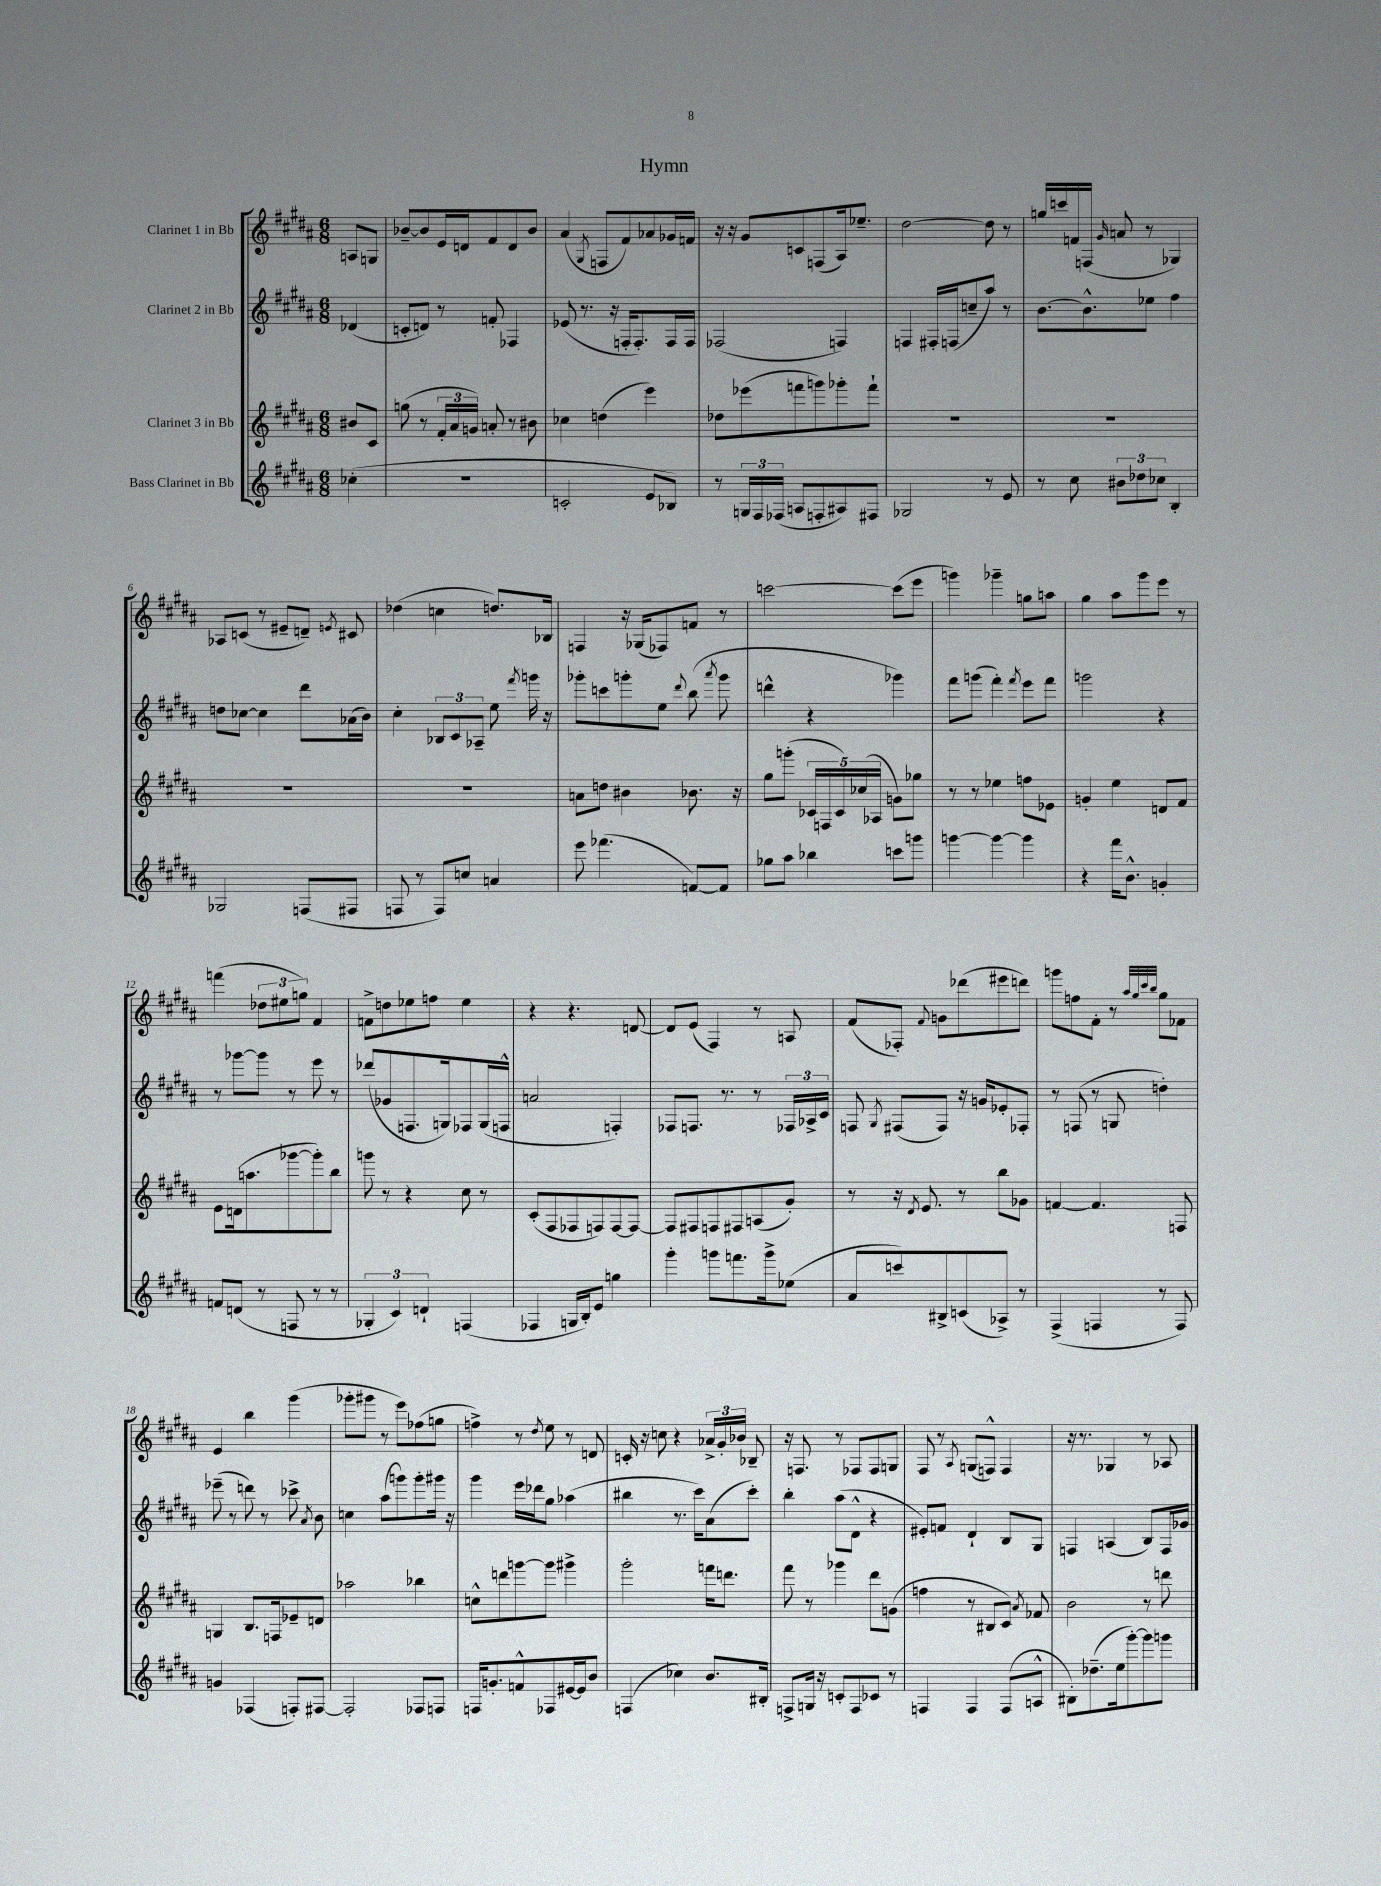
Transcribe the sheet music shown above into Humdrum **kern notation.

**kern	**kern	**kern	**kern
*part4	*part3	*part2	*part1
*staff4	*staff3	*staff2	*staff1
*I"Bass Clarinet in Bb	*I"Clarinet 3 in Bb	*I"Clarinet 2 in Bb	*I"Clarinet 1 in Bb
*clefG2	*clefG2	*clefG2	*clefG2
*k[f#c#g#d#a#]	*k[f#c#g#d#a#]	*k[f#c#g#d#a#]	*k[f#c#g#d#a#]
*M6/8	*M6/8	*M6/8	*M6/8
=	=	=	=
(4cc-X'\	8b#X/L	(4d-X/	8An/L
.	8c#/J	.	8Gn/J
=1	=1	=1	=1
2.r	(8ggn\	8cn'/L	[8b-X~/L
.	8r	8dn/J)	8b-/]
.	24f#'/LL	8r	16e/L
.	24a#/	.	.
.	.	.	16dn/J
.	24gn/JJ)	.	.
.	8an'/	8fn'/	8f#/
.	8r	4F-X/	8d/
.	8b#X\	.	8b-/J
=2	=2	=2	=2
2cn'/	4cc-X\	(8e-X/	(4a#/
.	.	8.r	.
.	.	.	8qG#/
.	(4ddn\	.	8Fn/L
.	.	16r	.
.	.	16Fn'/KL	8f#/)
.	.	8.F'/)	.
8e/L	4eee\)	.	8a-X/
8B-X/J)	.	16F/L	16g-X/L
.	.	16F/JJ	16fn/JJ
=3	=3	=3	=3
8r	8dd-X\L	(2F-X/	16r
.	.	.	16r
24Gn/LL	(8eee-X\	.	8g#/L
24F#/	.	.	.
(24F-X/JJ	.	.	.
8An/L	8fffn\	.	8cn/
8Fn'/	8gggn\)	.	(8Fn/
8A#X/)	8ggg-X'\	4Fn/)	16A#/k)
.	.	.	8.ee-X~/J
8F#X/J	8fff`\J	.	.
=4	=4	=4	=4
2G-X/	2.r	4Fn/	[2dd#\
.	.	16F#X'/LL	.
.	.	(16Fn/J	.
.	.	8ccn~/	.
8r	.	8aa#/J)	8dd#\]
8e/	.	8r	8r
=5	=5	=5	=5
8r	2.r	[8.b\L	16ggn/LL
.	.	.	16cccn/
8cc#\	.	.	16fn/
.	.	8.b^^\]	(16Fn/JJ
.	.	.	16qqg#/
12b#X\L	.	.	8an/
12dd-X\	.	.	.
.	.	8ee-X\J	8r
12cc-X\J	.	.	.
4B'/	.	4ff#\	4G-X/)
!!LO:LB:g=z
=6	=6	=6	=6
2G-X/	2.r	8ddn\L	8A-X/L
.	.	[8cc-X\J	(8cn/J
.	.	4cc-\]	8r
.	.	.	8e#X~/L
(8Fn/L	.	8ddd#\L	8dn~/J)
.	.	.	8qen/
8F#X/J	.	(16a-X\L	8c#X/
.	.	16b\JJ)	.
=7	=7	=7	=7
8Fn/	2.r	4cc#'\	(4dd-X\
8r	.	.	.
8F/L)	.	12B-X/L	4ccn\
.	.	12c#/	.
8ccn/J	.	.	.
.	.	12A-X~/J	.
4an/	.	8ee\	8.ddn/L)
.	.	8qfff#/	.
.	.	16gggn\	.
.	.	16r	16B-X/Jk
=8	=8	=8	=8
8eee\	8an\L	8ggg-X'\L	4Fn/
(4.fff-X\	8ddn\J	8cccn\	.
.	4b#X\	8gggn'\	16r
.	.	.	(16G-X/KL
.	.	8ee\J	8F-X/)
.	.	8qqddd#/	.
[8fn/L)	8.b-X\	(8bb\	8fn/J
.	.	8qaaa#/	.
8f/J]	.	8ggg\	8r
.	16r	.	.
=9	=9	=9	=9
8gg-X\L	8gg#\L	4dddn^^\	[2cccn\
8aa#\J	(8gggn'\J	.	.
4bb-X\	20c-X/LL	4r	.
.	20Fn/	.	.
.	20c-/)	.	.
.	(20cc-X/	.	.
.	20A-X/JJ	.	.
8cccn\L	8gn\L)	4ggg-X\)	(8ccc\L]
8gggn\J	8gg-X\J	.	8eee\J
=10	=10	=10	=10
[4gggn\	8r	8fff#\L	4gggn\)
.	8r	(8gggn\J	.
4ggg\_	4ee-X\	4fff#'\)	4ggg-X~\
.	.	8qfff#/	.
4ggg\]	8ffn\L	8eee\L	8ggn\L
.	8e-X\J	8fff#\J	8aan\J
=11	=11	=11	=11
4r	4gn'/	2gggn\	4gg#\
16fff#\KL	4ee\	.	8aa#\L
8.b^^\J	.	.	.
.	.	.	8ggg#\
4gn'/	8dn/L	4r	8eee\J
.	8f#/J	.	8r
!!LO:LB:g=z
=12	=12	=12	=12
8fn/L	8e\L	8r	(4fffn\
(8dn/J	(16dn\k	[8ggg-X\L	.
.	8.aan\	.	.
8r	.	8ggg-\J]	12dd-X\L
.	.	.	12ee#X\
8Fn/	[8ggg-X\	8r	.
.	.	.	12ggn\J)
8r	8ggg-'\])	8eee\	4f#/
8r	8bb\J	8r	.
=13	=13	=13	=13
6G-X'/	8gggn\	(8ddd-X/L	8fn^\L
.	8r	8g-X/	8ddn\
6c#/)	.	.	.
.	4r	8.Fn/	8ee-X\
6dn`/	.	.	.
.	.	.	8ffn\J
.	.	16Gn/k)	.
(4Fn/	8cc#\	8F-X/	4ee-\
.	8r	(16G/L	.
.	.	16Fn^^/JJ	.
=14	=14	=14	=14
4F-X/	(8c#'/L	2an/	4r
.	8F#/	.	.
16Gn/LL	8F-X/	.	4.r
16B'/J)	.	.	.
8e/J	8Fn/)	.	.
4ggn\	[8F/	4Fn'/)	.
.	8F/J_	.	[8dn/
=15	=15	=15	=15
4ggg#'\	8F/L]	8F-X/L	8d/L]
.	8F#X/	8.Fn/J	(8e/J
8gggn\L	8Fn/	.	4F#/)
.	.	8.r	.
8.fffn\	8F#X/	.	.
.	(8An/	8r	8r
16ggg^\k	.	.	.
(8ee-X\J	8g#'/J)	24F-X/LL	8An/
.	.	24A-X^/	.
.	.	24c#/JJ	.
=16	=16	=16	=16
8a#/L	8r	8Fn/	(8f#/L
.	.	8qG#/	.
8cccn/)	16r	(8F#X/L	8F-X'/J)
.	8qd#/	.	.
.	8.e/	.	.
.	.	.	8qqf#/
8B#X^/	.	8F#/J)	8gn\L
(8cn/	8r	16r	(8ddd-X\
.	.	16gn/KL	.
8A-X^/J)	8bb\L	8e-X'/	8eee#X\
8r	8g-X\J	8F-X'/J	8dddn\J)
=17	=17	=17	=17
(4F#^/	[4fn/	8r	8gggn\L
.	.	(8Fn/	8ffn\
4Fn/	4.f/]	8r	8f#'\J
.	.	8Gn/	8r
.	.	.	32qqaa#/LLL
.	.	.	32qqgg#/
.	.	.	32qqccc#/
.	.	.	32qqbb/JJJ
8r	.	4ddn'\)	8gg#\L
8F/)	8Fn/	.	8f-X\J
!!LO:LB:g=z
=18	=18	=18	=18
4gn/	4Gn/	(8eee-X~\	4e/
.	.	8r	.
(4F-X/	8.B/L	8dddn\)	4bb\
.	.	8r	.
.	16Fn/k	.	.
8Fn'/L)	8e-X~/	8ccc-X^\	(4ggg#\
.	.	8qa#/	.
[8F#X/J	8dn/J	8b\	.
=19	=19	=19	=19
2F#'/]	2aa-X\	4ccn\	8ggg-X'\L
.	.	.	8ggg#X\J
.	.	(8aa#\L	8r
.	.	8gggn\)	8eee\L)
8F-X/L	4bb-X\	8ggg'\	(8ff-X\
8Fn/J	.	16ggg#X\Jk	8ggn\J
.	.	16r	.
=20	=20	=20	=20
16Fn/KL	8ccn^^\L	4ggg#\	4ffn^\)
8.gn'/	.	.	.
.	8dddn\	.	.
8fn^^/	[8gggn\	16eee\LL	8r
.	.	16ddd-X\J	.
.	.	.	8qdd#/
8F-X/	8ggg\J]	8gg#\J	8ee\
[16e#X/L	4ggg#X^\	(4aa-X\	8r
16e#/J]	.	.	.
8b/J	.	.	8dn/
=21	=21	=21	=21
(4Fn/	2ggg#'\	4bb#X\	16cn'/
.	.	.	16r
.	.	.	8ccn\
4cc-X\)	.	8.r	4r
.	.	16ccc#\KL)	.
8.b/L	16fffn\KL	(8a#\	24a-X^/LL
.	.	.	24g#'/
.	8.dddn\J	.	.
.	.	.	24b-X/JJ
.	.	8ccc#'\J)	8B-X~/
16B#X'/Jk	.	.	.
=22	=22	=22	=22
8Fn^/L	8fff#\	4bb'\	16r
.	.	.	8.Fn/
16Gn/Jk	8r	.	.
16r	.	.	.
8cn'/L	4ggg-X\	(8aa#\L	8r
8F/	.	8d#^^\J	8F-X/L
8c-X/J	8ddd#\L	4r	8F-/
8r	(8gn\J	.	8Gn/J
=23	=23	=23	=23
4Fn/	4ffn\	8e#X'/L)	8F#/
.	.	8fn/J	8r
.	.	.	8qA#/
4F/	8r	4d#`/	(8Gn/L
.	8B#X/L	.	8Fn^^/J)
(8F/L	8c#/J)	8B/L	4F/
.	8qa#/	.	.
8An^^/J	8f-X/	8G#/J	.
=24	=24	=24	=24
8B#X'\L)	2b\	4Fn/	16r
.	.	.	8.r
(8.dd-X~\	.	.	.
.	.	(4An/	4G-X/
16ee\k	.	.	.
[8ggg#'\)	.	.	.
8ggg#\]	8r	8B/L)	8r
8gggn\J	8dddn\	16F/L	8A-X/
.	.	16g-X/JJ	.
==	==	==	==
*-	*-	*-	*-
